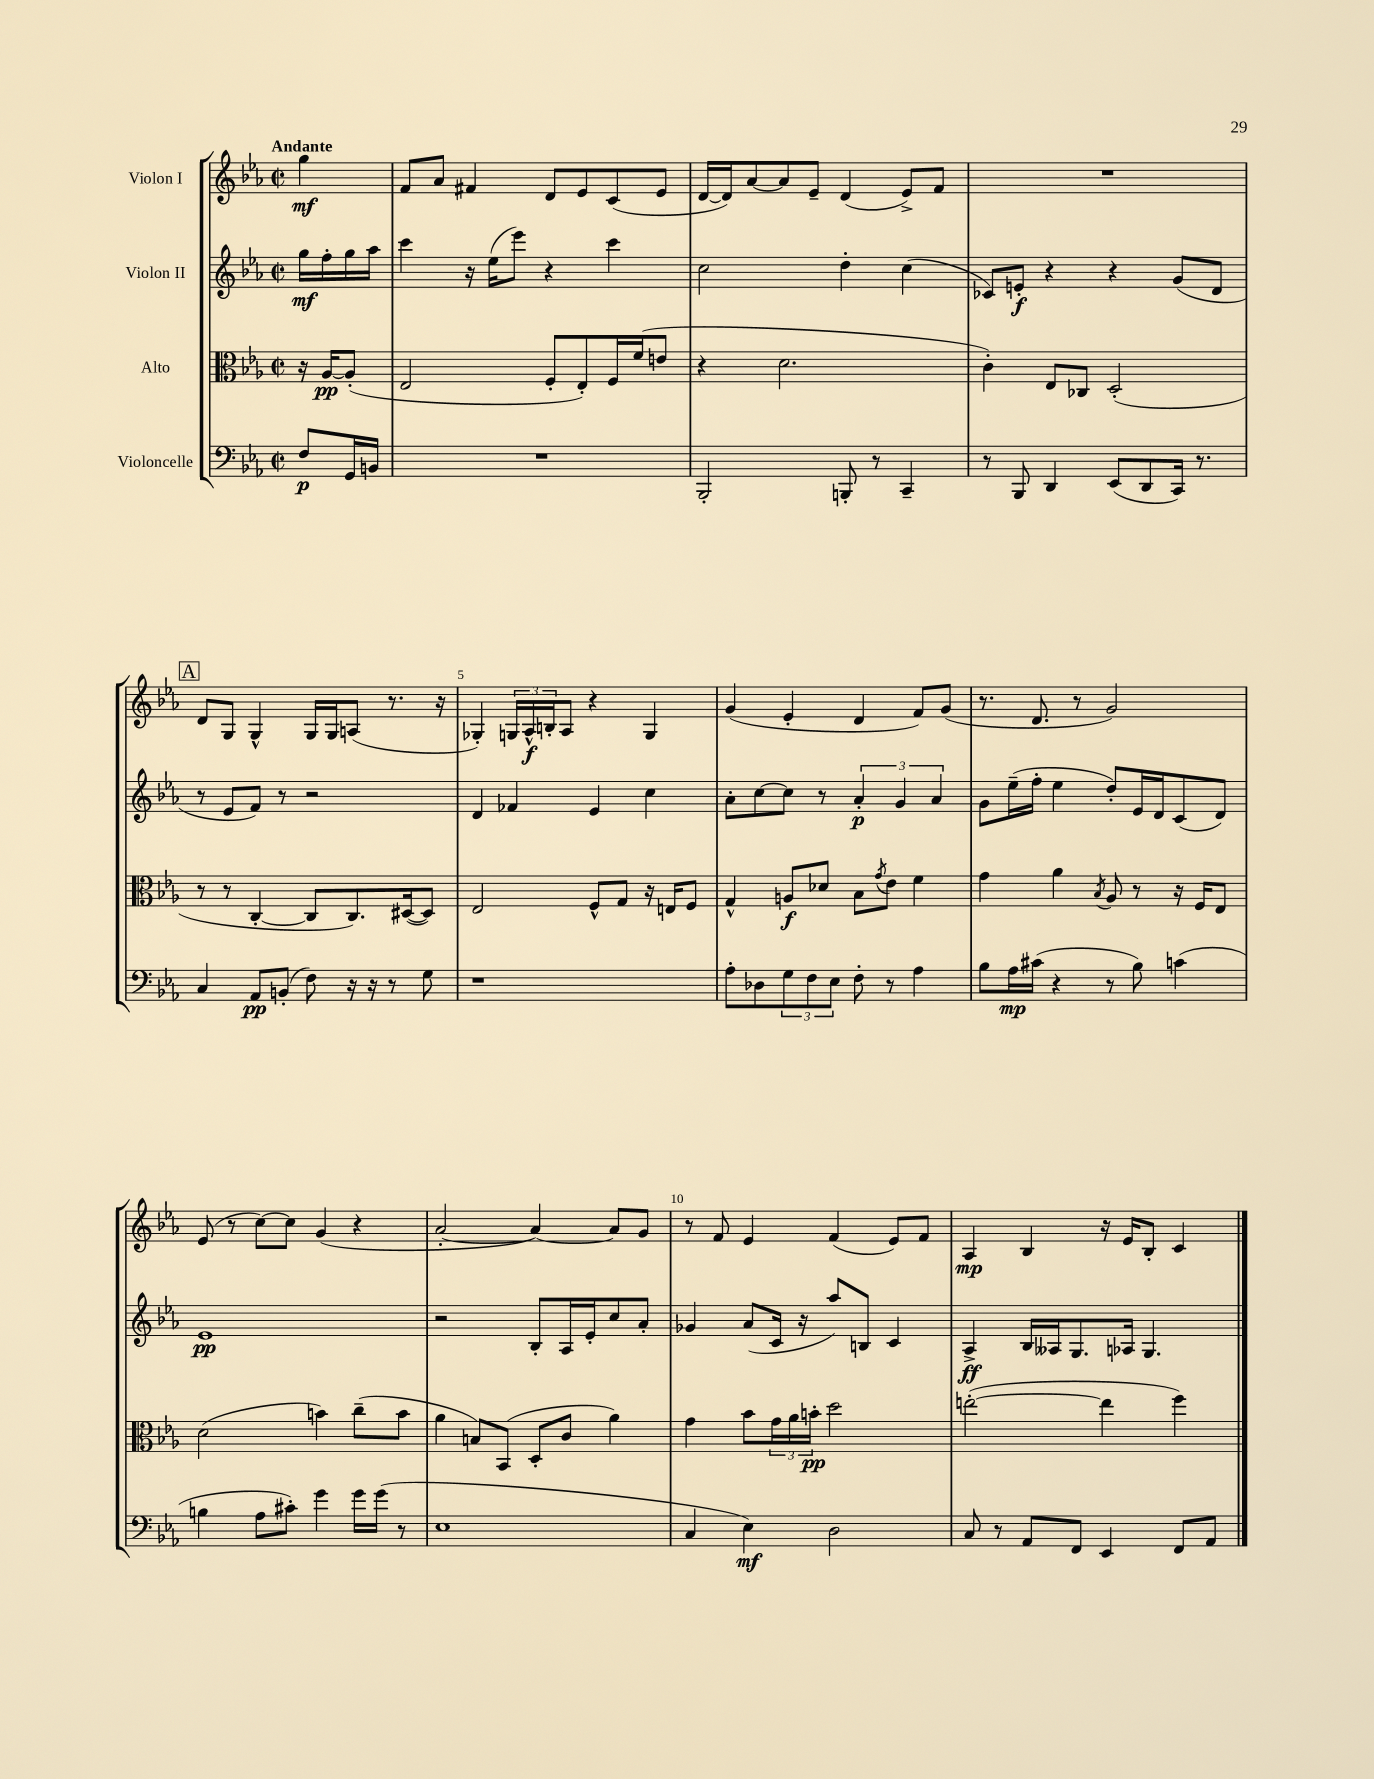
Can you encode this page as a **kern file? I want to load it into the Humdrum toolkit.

**kern	**dynam	**kern	**dynam	**kern	**dynam	**kern	**dynam
*part4	*part4	*part3	*part3	*part2	*part2	*part1	*part1
*staff4	*staff4	*staff3	*staff3	*staff2	*staff2	*staff1	*staff1
*I"Violoncelle	*	*I"Alto	*	*I"Violon II	*	*I"Violon I	*
*clefF4	*	*clefC3	*	*clefG2	*	*clefG2	*
*k[b-e-a-]	*	*k[b-e-a-]	*	*k[b-e-a-]	*	*k[b-e-a-]	*
*M2/2	*	*M2/2	*	*M2/2	*	*M2/2	*
*met(c|)	*	*met(c|)	*	*met(c|)	*	*met(c|)	*
=	=	=	=	=	=	=	=
!	!	!	!	!	!	!LO:TX:a:B:t=Andante	!
8F/L	p	16r	.	16gg\LL	mf	4gg\	mf
.	.	[16A-/KL	pp	16ff'\	.	.	.
16GG/L	.	(8A-'/J]	.	16gg\	.	.	.
16BBn/JJ	.	.	.	16aa-\JJ	.	.	.
=1	=1	=1	=1	=1	=1	=1	=1
1r	.	2E-/	.	4ccc\	.	8f/L	.
.	.	.	.	.	.	8a-/J	.
.	.	.	.	16r	.	4f#X/	.
.	.	.	.	(16ee-\KL	.	.	.
.	.	.	.	8eee-\J)	.	.	.
.	.	8F'/L	.	4r	.	8d/L	.
.	.	8E-'/)	.	.	.	8e-/	.
.	.	16F/L	.	4ccc\	.	(8c/	.
.	.	(16f/J	.	.	.	.	.
.	.	8en/J	.	.	.	8e-/J	.
=2	=2	=2	=2	=2	=2	=2	=2
2BBB-'/	.	4r	.	2cc\	.	[16d/LL	.
.	.	.	.	.	.	16d/J])	.
.	.	.	.	.	.	[8a-/	.
.	.	2.d\	.	.	.	8a-/]	.
.	.	.	.	.	.	8e-~/J	.
8BBBn'/	.	.	.	4dd'\	.	(4d/	.
8r	.	.	.	.	.	.	.
4CC~/	.	.	.	(4cc\	.	8e-^/L)	.
.	.	.	.	.	.	8f/J	.
=3	=3	=3	=3	=3	=3	=3	=3
8r	.	4c'\)	.	8c-X/L)	.	1r	.
8BBB-/	.	.	.	8en'/J	f	.	.
4DD/	.	8E-/L	.	4r	.	.	.
.	.	8C-X/J	.	.	.	.	.
(8EE-/L	.	(2D'/	.	4r	.	.	.
8DD/	.	.	.	.	.	.	.
16CC/Jk)	.	.	.	(8g/L	.	.	.
8.r	.	.	.	.	.	.	.
.	.	.	.	8d/J	.	.	.
!!LO:LB:g=z
!!LO:REH:place=s1:t=A
=4	=4	=4	=4	=4	=4	=4	=4
4C/	.	8r	.	8r	.	8d/L	.
.	.	8r	.	8e-/L	.	8G/J	.
8AA-/L	pp	[4C'/	.	8f/J)	.	4G^^/	.
(8BBn'/J	.	.	.	8r	.	.	.
8F\)	.	8C/L]	.	2r	.	16G/LL	.
.	.	.	.	.	.	16G/J	.
16r	.	8.C/)	.	.	.	(8An/J	.
16r	.	.	.	.	.	.	.
8r	.	.	.	.	.	8.r	.
.	.	([16D#X/k	.	.	.	.	.
8G\	.	8D#/J])	.	.	.	.	.
.	.	.	.	.	.	16r	.
=5	=5	=5	=5	=5	=5	=5	=5
1r	.	2E-/	.	4d/	.	4G-X'/)	.
.	.	.	.	4f-X/	.	24Gn/LL	.
.	.	.	.	.	.	24A-^^/	f
.	.	.	.	.	.	24Bn'/J	.
.	.	.	.	.	.	8A-/J	.
.	.	8F^^/L	.	4e-/	.	4r	.
.	.	8G/J	.	.	.	.	.
.	.	16r	.	4cc\	.	4G/	.
.	.	16En/KL	.	.	.	.	.
.	.	8F/J	.	.	.	.	.
=6	=6	=6	=6	=6	=6	=6	=6
8A-'\L	.	4G^^/	.	8a-'\L	.	(4g/	.
8D-X\	.	.	.	[8cc\	.	.	.
12G\	.	8An/L	f	8cc\J]	.	4e-'/	.
12F\	.	.	.	.	.	.	.
.	.	8d-X/J	.	8r	.	.	.
12E-\J	.	.	.	.	.	.	.
8F'\	.	8B-\L	.	6a-'/	p	4d/	.
.	.	8qg/	.	.	.	.	.
8r	.	8e-\J	.	.	.	.	.
.	.	.	.	6g/	.	.	.
4A-\	.	4f\	.	.	.	8f/L)	.
.	.	.	.	6a-/	.	.	.
.	.	.	.	.	.	(8g/J	.
=7	=7	=7	=7	=7	=7	=7	=7
8B-\L	.	4g\	.	8g\L	.	8.r	.
16A-\L	mp	.	.	(16ee-~\L	.	.	.
(16c#X\JJ	.	.	.	16ff'\JJ	.	8.d/	.
4r	.	4a-\	.	4ee-\	.	.	.
.	.	.	.	.	.	8r	.
.	.	8qB-/	.	.	.	.	.
8r	.	8A-/	.	8dd'/L)	.	2g/)	.
8B-\)	.	8r	.	16e-/L	.	.	.
.	.	.	.	16d/J	.	.	.
(4cn\	.	16r	.	(8c/	.	.	.
.	.	16F/KL	.	.	.	.	.
.	.	8E-/J	.	8d/J)	.	.	.
!!LO:LB:g=z
=8	=8	=8	=8	=8	=8	=8	=8
4Bn\	.	(2d\	.	1e-	pp	(8e-/	.
.	.	.	.	.	.	8r	.
8A-\L	.	.	.	.	.	[8cc\L)	.
8c#X'\J)	.	.	.	.	.	8cc\J]	.
4g\	.	4bn\)	.	.	.	(4g/	.
16g\LL	.	(8cc~\L	.	.	.	4r	.
(16g\JJ	.	.	.	.	.	.	.
8r	.	8b\J	.	.	.	.	.
=9	=9	=9	=9	=9	=9	=9	=9
1E-	.	4a-\	.	2r	.	[2a-'/	.
.	.	8Bn/L)	.	.	.	.	.
.	.	(8BB-/J	.	.	.	.	.
.	.	8D'/L	.	8B-'/L	.	4a-/_)	.
.	.	8c/J	.	16A-/L	.	.	.
.	.	.	.	16e-'/J	.	.	.
.	.	4a-\)	.	8cc/	.	8a-/L]	.
.	.	.	.	8a-'/J	.	8g/J	.
=10	=10	=10	=10	=10	=10	=10	=10
4C/	.	4g\	.	4g-X/	.	8r	.
.	.	.	.	.	.	8f/	.
4E-\)	mf	8b-\L	.	(8a-/L	.	4e-/	.
.	.	24g\L	.	16c/Jk	.	.	.
.	.	24a-\	.	.	.	.	.
.	.	.	.	16r	.	.	.
.	.	24bn'\JJ	pp	.	.	.	.
2D\	.	2dd\	.	8aa-/L)	.	(4f/	.
.	.	.	.	8Bn/J	.	.	.
.	.	.	.	4c/	.	8e-/L)	.
.	.	.	.	.	.	8f/J	.
=11	=11	=11	=11	=11	=11	=11	=11
8C/	.	([2een'\	.	4A-^/	ff	4A-/	mp
8r	.	.	.	.	.	.	.
8AA-/L	.	.	.	16B-/LL	.	4B-/	.
.	.	.	.	16A--X/J	.	.	.
8FF/J	.	.	.	8.G/	.	.	.
4EE-/	.	4ee\]	.	.	.	16r	.
.	.	.	.	16A-X/Jk	.	16e-/KL	.
.	.	.	.	4.G/	.	8B-'/J	.
8FF/L	.	4ff\)	.	.	.	4c/	.
8AA-/J	.	.	.	.	.	.	.
==	==	==	==	==	==	==	==
*-	*-	*-	*-	*-	*-	*-	*-
